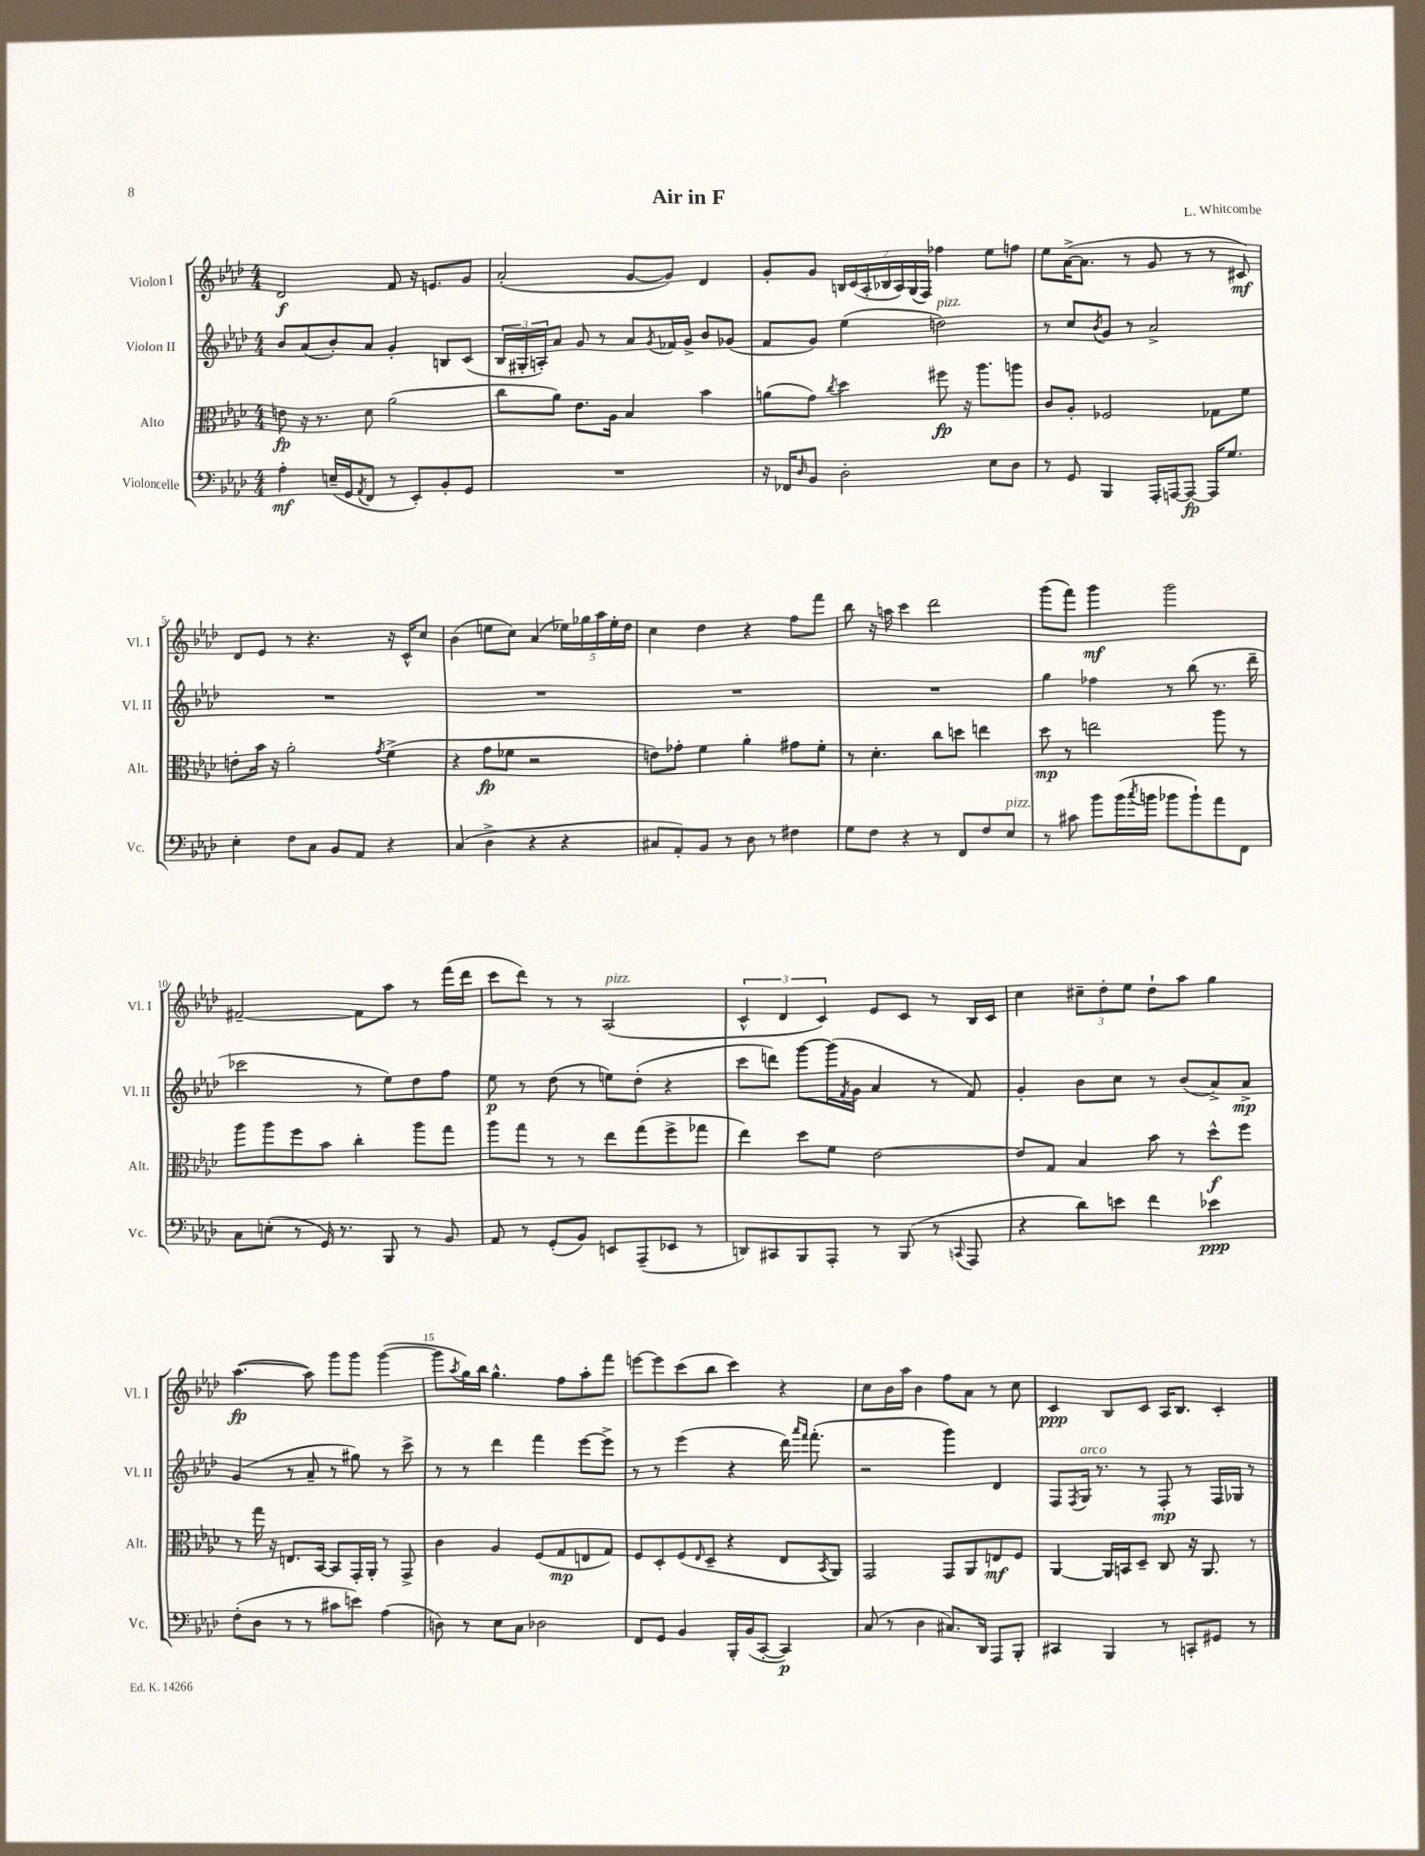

**kern	**dynam	**kern	**dynam	**kern	**dynam	**kern	**dynam
*part4	*part4	*part3	*part3	*part2	*part2	*part1	*part1
*staff4	*staff4	*staff3	*staff3	*staff2	*staff2	*staff1	*staff1
*I"Violoncelle	*	*I"Alto	*	*I"Violon II	*	*I"Violon I	*
*I'Vc.	*	*I'Alt.	*	*I'Vl. II	*	*I'Vl. I	*
*clefF4	*	*clefC3	*	*clefG2	*	*clefG2	*
*k[b-e-a-d-]	*	*k[b-e-a-d-]	*	*k[b-e-a-d-]	*	*k[b-e-a-d-]	*
*M4/4	*	*M4/4	*	*M4/4	*	*M4/4	*
=1	=1	=1	=1	=1	=1	=1	=1
4A-'\	mf	8en\	fp	8b-/L	.	2d-/	f
.	.	16r	.	(8a-/	.	.	.
.	.	8.r	.	.	.	.	.
(16En~/LL	.	.	.	8b-'/)	.	.	.
16GG/J	.	.	.	.	.	.	.
8qAA-/	.	.	.	.	.	.	.
8FF/J	.	8d-\	.	8a-/J	.	.	.
8r	.	(2a-\	.	4g'/	.	8f/	.
8EE-'/L)	.	.	.	.	.	16r	.
.	.	.	.	.	.	8.en/L	.
8BB-'/	.	.	.	8Bn/L	.	.	.
8GG/J	.	.	.	(8c/J	.	8g/J	.
=2	=2	=2	=2	=2	=2	=2	=2
1r	.	8cc\L	.	24B-/LL	.	(2a-'/	.
.	.	.	.	24G#X'/	.	.	.
.	.	.	.	24An'/J)	.	.	.
.	.	8a-\J)	.	8a-/J	.	.	.
.	.	8.e-\L	.	8g/	.	.	.
.	.	.	.	8r	.	.	.
.	.	16A-\Jk	.	.	.	.	.
.	.	4B-/	.	8a-/L	.	[8g/L	.
.	.	.	.	8qg/	.	.	.
.	.	.	.	16f-X/L	.	8g/J])	.
.	.	.	.	16g^/JJ	.	.	.
.	.	4b-\	.	8b-/L	.	4d-/	.
.	.	.	.	(8g-X/J	.	.	.
=3	=3	=3	=3	=3	=3	=3	=3
16r	.	(8an\L	.	8f/L	.	8g'/L	.
16FF-X/KL	.	.	.	.	.	.	.
16qqD-/	.	.	.	.	.	.	.
8BB-/J	.	8g\J)	.	8g/J)	.	8g/J	.
.	.	8qcc/	.	.	.	.	.
2D-'\	.	4dd-\	.	(4ee-\	.	28Bn/LL	.
.	.	.	.	.	.	(28c/	.
.	.	.	.	.	.	28A-'/	.
.	.	.	.	.	.	28B-X/	.
.	.	.	.	.	.	28A-/)	.
.	.	.	.	.	.	(28G/	.
.	.	.	.	.	.	28F/JJ)	.
!	!	!	!	!LO:TX:a:i:t=pizz.	!	!	!
.	.	8ff#X\	fp	2ddn\)	.	4ff-X\	.
.	.	16r	.	.	.	.	.
.	.	8.aa-\L	.	.	.	.	.
8E-\L	.	.	.	.	.	8ee-\L	.
8D-\J	.	8aan\J	.	.	.	8ffn\J	.
=4	=4	=4	=4	=4	=4	=4	=4
8r	.	8c/L	.	8r	.	8ee-\L	.
8GG/	.	8A-'/J	.	8cc/L	.	([16a-^\K	.
.	.	.	.	.	.	8.a-\J]	.
.	.	.	.	8qb-/	.	.	.
4BBB-/	.	2F-X/	.	8g/J	.	.	.
.	.	.	.	8r	.	8r	.
16AAA-'/LL	.	.	.	2a-^/	.	8g/	.
[16AAAn/J	.	.	.	.	.	.	.
8AAA/J_	fp	.	.	.	.	8r	.
16AAA/KL]	.	8G-X\L	.	.	.	8r	.
8.G/J	.	.	.	.	.	.	.
.	.	8f\J	.	.	.	8c#X/)	mf
!!LO:LB:g=z
=5	=5	=5	=5	=5	=5	=5	=5
4E-'\	.	8en'\L	.	1r	.	8d-/L	.
.	.	16b-\Jk	.	.	.	8e-/J	.
.	.	16r	.	.	.	.	.
8F\L	.	2a-'\	.	.	.	8r	.
8C\J	.	.	.	.	.	4.r	.
8BB-/L	.	.	.	.	.	.	.
8AA-/J	.	.	.	.	.	.	.
.	.	8qg/	.	.	.	.	.
4r	.	(4f^\	.	.	.	16r	.
.	.	.	.	.	.	16c^^/KL	.
.	.	.	.	.	.	8cc/J	.
=6	=6	=6	=6	=6	=6	=6	=6
(4C/	.	4r	.	1r	.	(4b-\	.
4D-^\	.	8g\L	fp	.	.	8een\L	.
.	.	8f-X\J	.	.	.	8cc\J)	.
4r	.	2r	.	.	.	(4a-/	.
4r	.	.	.	.	.	20ee-X\LL)	.
.	.	.	.	.	.	20gg-X\	.
.	.	.	.	.	.	20aa-\	.
.	.	.	.	.	.	20ee-'\	.
.	.	.	.	.	.	20dd-\JJ	.
=7	=7	=7	=7	=7	=7	=7	=7
8C#X/L	.	8en\L)	.	1r	.	4cc\	.
8AA-'/)	.	8g-X'\J	.	.	.	.	.
8BB-/J	.	4f\	.	.	.	4dd-\	.
8r	.	.	.	.	.	.	.
8D-\	.	4a-'\	.	.	.	4r	.
8r	.	.	.	.	.	.	.
4F#X\	.	8g#X\L	.	.	.	8ff\L	.
.	.	8f'\J	.	.	.	8fff\J	.
=8	=8	=8	=8	=8	=8	=8	=8
8G\L	.	8r	.	1r	.	8bb-\	.
8F\J	.	4.d-'\	.	.	.	16r	.
.	.	.	.	.	.	16aan\	.
4r	.	.	.	.	.	4ccc\	.
8r	.	8cc\L	.	.	.	2ddd-\	.
8FF/L	.	8ddn\J	.	.	.	.	.
8F/	.	4een\	.	.	.	.	.
!LO:TX:a:i:t=pizz.	!	!	!	!	!	!	!
8E-/J	.	.	.	.	.	.	.
=9	=9	=9	=9	=9	=9	=9	=9
8r	.	8dd-\	mp	4gg\	.	(8ggg\L	.
8c#X\	.	8r	.	.	.	8fff\J)	.
8b-\L	.	2een\	.	4ff-X\	.	4ggg\	mf
(16b-\L	.	.	.	.	.	.	.
8qcc/	.	.	.	.	.	.	.
16bn\JJ	.	.	.	.	.	.	.
8b-X\L	.	.	.	8r	.	2ggg\	.
8b-`\)	.	.	.	(8bb-\	.	.	.
8a-\	.	8aa-\	.	8.r	.	.	.
8FF\J	.	8r	.	.	.	.	.
.	.	.	.	16ddd-~\	.	.	.
!!LO:LB:g=z
=10	=10	=10	=10	=10	=10	=10	=10
8C\L	.	8aa-\L	.	2ccc-X\	.	[2f#X~/	.
(8En'\J	.	8aa-\	.	.	.	.	.
8r	.	8ff\	.	.	.	.	.
16GG/)	.	8b-\J	.	.	.	.	.
8.r	.	.	.	.	.	.	.
.	.	4cc'\	.	8r	.	8f#\L]	.
8BBB-/	.	.	.	8ee-\L)	.	8aa-\J	.
8r	.	8aa-\L	.	8dd-\	.	8r	.
8BB-/	.	8gg\J	.	8ff\J	.	(16fff\LL	.
.	.	.	.	.	.	16ddd-\JJ	.
=11	=11	=11	=11	=11	=11	=11	=11
8AA-/	.	8aa-\L	.	8ee-\	p	8ccc\L	.
8r	.	8gg\J	.	8r	.	8ddd-\J)	.
(8GG'/L	.	8r	.	(8dd-\	.	8r	.
8BB-/J)	.	8r	.	8r	.	8r	.
!	!	!	!	!	!	!LO:TX:a:i:t=pizz.	!
8EEn/L	.	8ee-\L	.	8een\L)	.	(2A-/	.
(8AAA-~/	.	(8gg\	.	(8dd-'\J	.	.	.
8EE-X/J	.	8ff^\	.	4r	.	.	.
8r	.	8gg-X\J	.	.	.	.	.
=12	=12	=12	=12	=12	=12	=12	=12
8DDn/L)	.	4ee-\)	.	8ccc\L	.	6c^^/	.
8CC#X/	.	.	.	8dddn\J)	.	.	.
.	.	.	.	.	.	6d-/	.
8BBB-/	.	8dd-\L	.	[8ggg\L	.	.	.
.	.	.	.	.	.	6c/)	.
8AAA-'/J	.	8f\J	.	(16ggg\L]	.	.	.
.	.	.	.	8qf/	.	.	.
.	.	.	.	16g\JJ	.	.	.
8r	.	[2e-\	.	4a-/	.	8e-/L	.
(8BBB-/	.	.	.	.	.	8c/J	.
8r	.	.	.	8r	.	8r	.
8qqCCn/	.	.	.	.	.	.	.
8AAA-/	.	.	.	8f/)	.	16B-/LL	.
.	.	.	.	.	.	16c/JJ	.
=13	=13	=13	=13	=13	=13	=13	=13
4r	.	8e-/L]	.	4g'/	.	4cc\	.
.	.	8G/J	.	.	.	.	.
8d-\L)	.	4B-/	.	8b-\L	.	12cc#X~\L	.
.	.	.	.	.	.	12dd-'\	.
8en\J	.	.	.	8cc\J	.	.	.
.	.	.	.	.	.	12ee-\J	.
4f\	.	8b-\	.	8r	.	8dd-`\L	.
.	.	8r	.	(8b-/L	.	8aa-\J	.
4e-X\	ppp	8dd-^^\L	f	8a-^/)	.	4gg\	.
.	.	8ff\J	.	8a-^/J	mp	.	.
!!LO:LB:g=z
=14	=14	=14	=14	=14	=14	=14	=14
(8F'\L	.	8r	.	(4g/	.	([4.aa-\	fp
8D-\J	.	16gg\	.	.	.	.	.
.	.	16r	.	.	.	.	.
8r	.	8.En/L	.	8r	.	.	.
8r	.	.	.	8a-~/	.	8aa-\])	.
.	.	[16BB-/Jk	.	.	.	.	.
8c#X\L	.	8BB-/L]	.	8r	.	8ggg\L	.
8en\J)	.	16GG'/L	.	8gg#X\)	.	8ggg\J	.
.	.	16AA-'/JJ	.	.	.	.	.
(4A-\	.	8r	.	8r	.	([4ggg\	.
.	.	8GG^/	.	8ccc^\	.	.	.
=15	=15	=15	=15	=15	=15	=15	=15
8Dn\)	.	4c\	.	8r	.	8ggg\L]	.
.	.	.	.	.	.	8qaa-/	.
8r	.	.	.	8r	.	16gg\L)	.
.	.	.	.	.	.	16bb-\JJ	.
8E-\L	.	4A-/	.	4ddd-\	.	4.gg^^\	.
8C\J	.	.	.	.	.	.	.
2D-X\	.	(8F/L	.	4fff\	.	.	.
.	.	8G/	mp	.	.	8ff\L	.
.	.	8En/	.	[8eee-\L	.	8aa-'\	.
.	.	8G/J)	.	8eee-^\J]	.	8fff\J	.
=16	=16	=16	=16	=16	=16	=16	=16
8FF/L	.	8F/L	.	8r	.	[8eeen\L	.
8GG/J	.	8D-'/	.	8r	.	8eee\]	.
4BB-/	.	(8F/	.	(4eee-\	.	(8ccc\	.
.	.	16qqE-/	.	.	.	.	.
.	.	8D-~/J	.	.	.	8bb-\J	.
16BBB-'/LL	.	4r	.	4r	.	4ccc\)	.
(16BB-/J	.	.	.	.	.	.	.
[8CC'/J	.	.	.	.	.	.	.
4CC/])	p	8E-/L	.	16ddd-\)	.	4r	.
.	.	.	.	16qqaaa-/LL	.	.	.
.	.	.	.	16qqfff/JJ	.	.	.
.	.	.	.	(8.fff'\	.	.	.
.	.	8qBB-/	.	.	.	.	.
.	.	8AA-/J)	.	.	.	.	.
=17	=17	=17	=17	=17	=17	=17	=17
(8C/	.	2GG/	.	2r	.	8cc\L	.
8r	.	.	.	.	.	16b-\L	.
.	.	.	.	.	.	16aa-\JJ	.
4D-\	.	.	.	.	.	4b-\	.
8.C#X/L)	.	8GG/L	.	4ggg\)	.	8ff\L	.
.	.	8AA-/	.	.	.	8a-\J	.
16DD-/Jk	.	.	.	.	.	.	.
8AAA-/L	.	8En/	mf	4d-/	.	8r	.
8BBB-'/J	.	8F/J	.	.	.	8cc\	.
=18	=18	=18	=18	=18	=18	=18	=18
4CC#X/	.	[4AA-/	.	8F/L	.	4c/	ppp
.	.	.	.	8qF/	.	.	.
!	!	!	!	!LO:TX:a:i:t=arco	!	!	!
.	.	.	.	16G/Jk	.	.	.
.	.	.	.	8.r	.	.	.
4BBB-/	.	16AA-/LL]	.	.	.	8B-/L	.
.	.	16BBn/J	.	.	.	.	.
.	.	8D-~/J	.	8r	.	8c/J	.
8r	.	8C/	.	8F'/	mp	16A-/KL	.
.	.	.	.	.	.	8.B-/J	.
8CCn'/L	.	16r	.	8r	.	.	.
.	.	8.AA-/	.	.	.	.	.
8GG#X/J	.	.	.	16F/LL	.	4c'/	.
.	.	.	.	16G-X/JJ	.	.	.
8r	.	8r	.	8r	.	.	.
==	==	==	==	==	==	==	==
*-	*-	*-	*-	*-	*-	*-	*-
